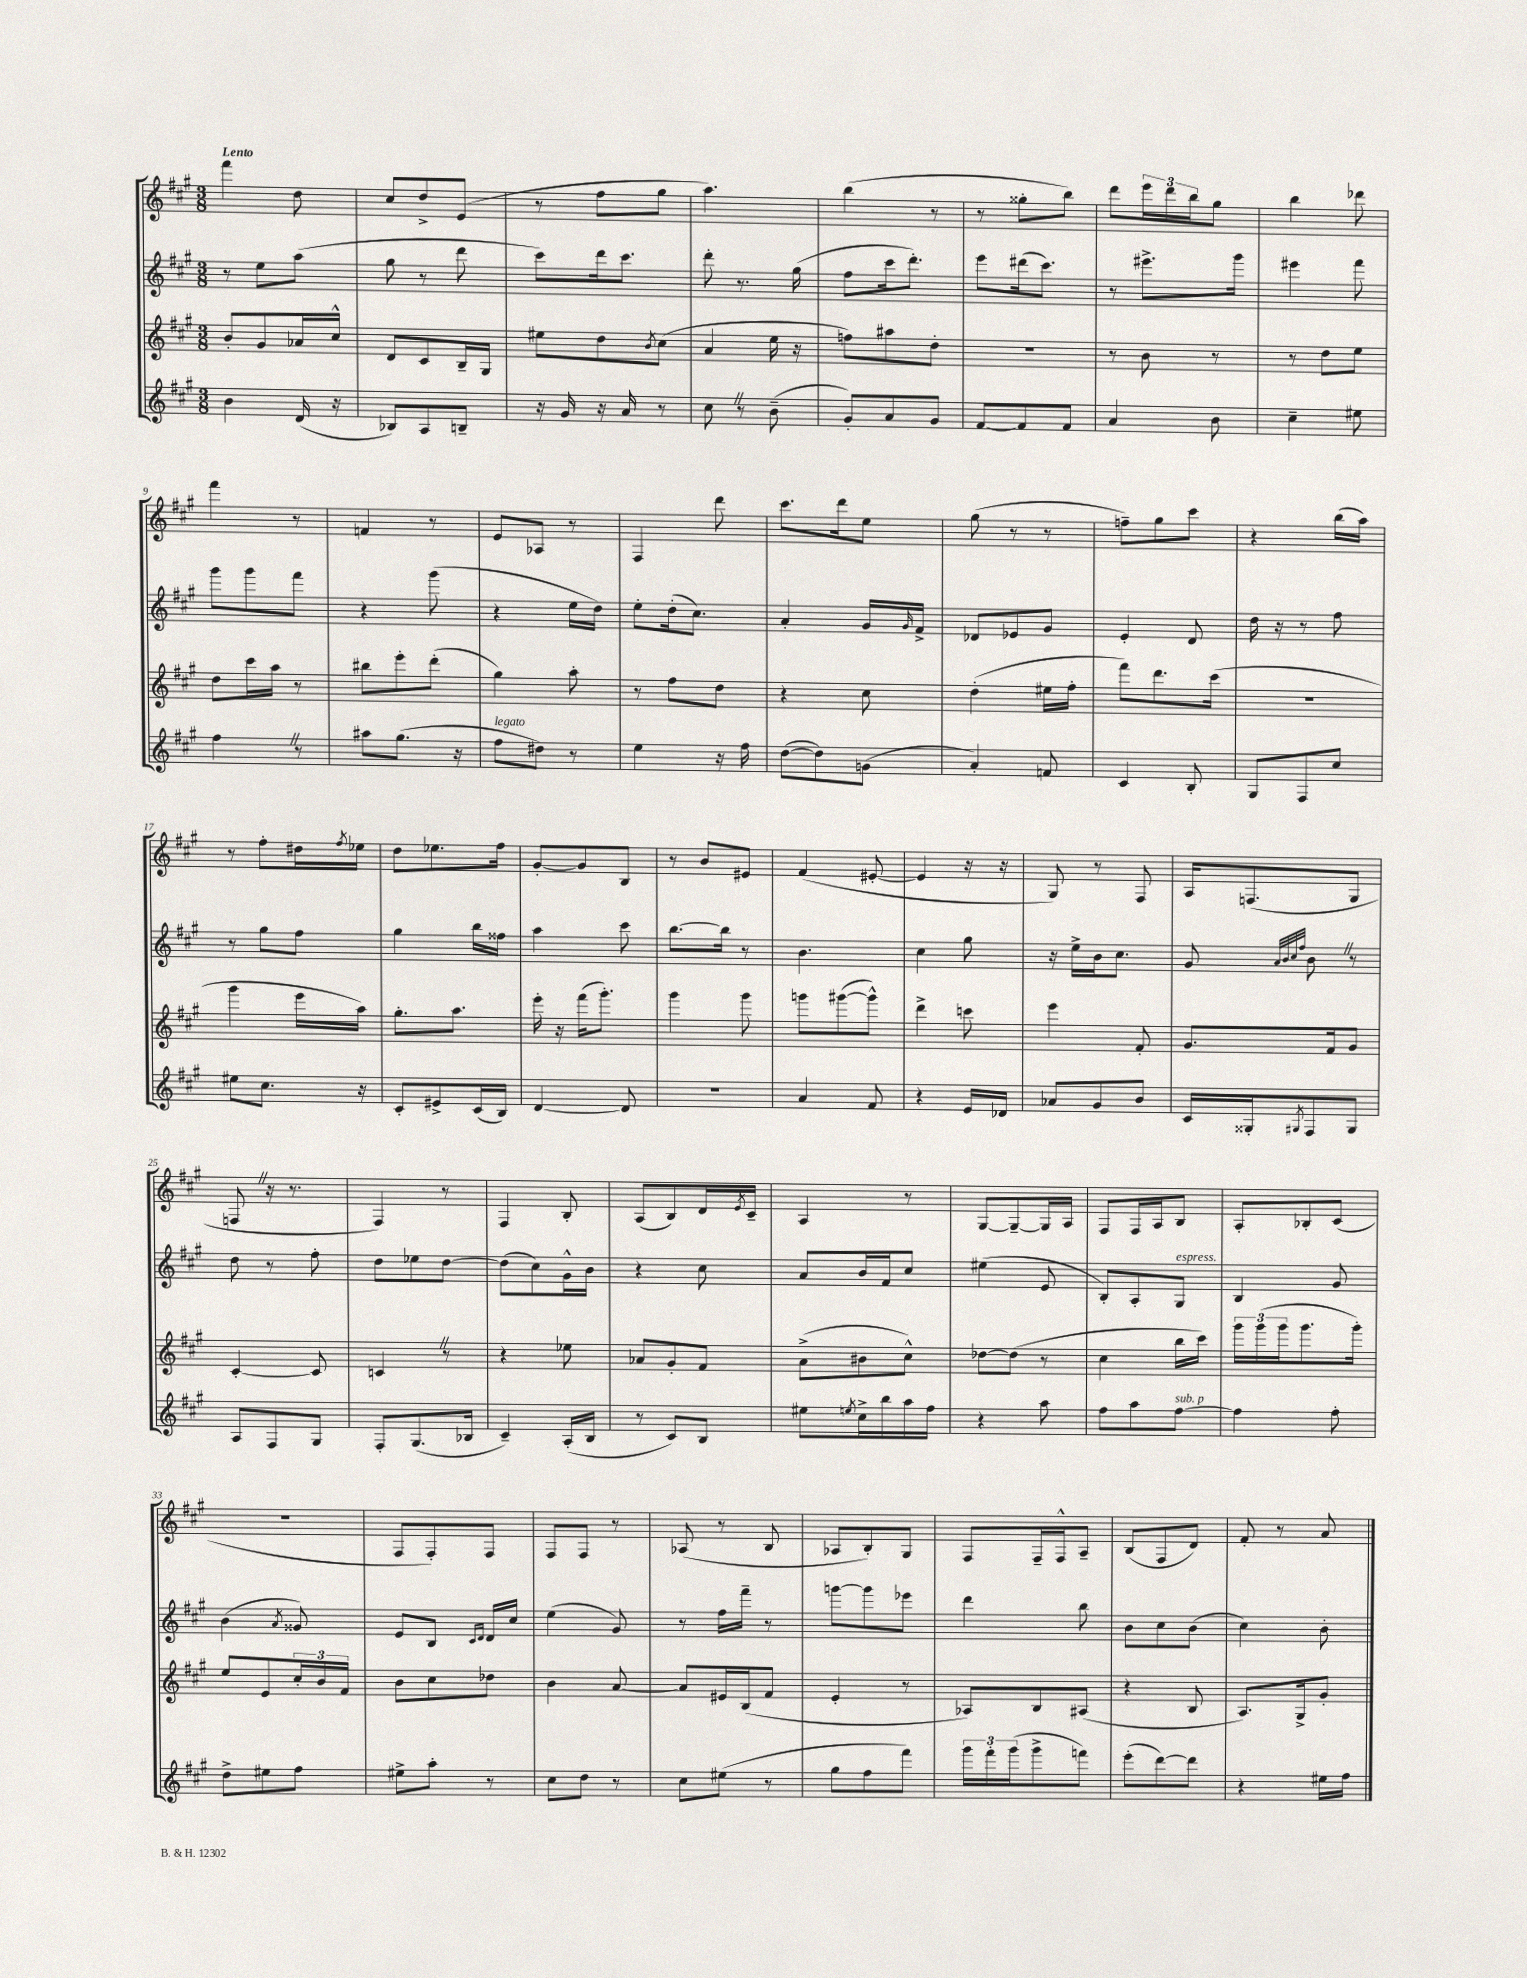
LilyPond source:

<<
\new StaffGroup <<
\new Staff = "s0" {
    \clef treble \key a \major \numericTimeSignature \time 3/8 \tempo "Lento"
    fis'''4 d''8 |
    cis''8 d''8-> e'8( |
    r8 fis''8 gis''8 |
    a''4.) |
    b''4( r8 |
    r8 gisis''8-. b''8) |
    d'''8 \tuplet 3/2 { e'''16 d'''16 b''16 } gis''8 |
    b''4 des'''8 |
    fis'''4 r8 |
    f'4 r8 |
    e'8 aes8 r8 |
    fis4 d'''8 |
    cis'''8. d'''16 e''8 |
    gis''8( r8 r8 |
    f''8--) gis''8 cis'''8 |
    r4 b''16( a''16) |
    r8 fis''8-. dis''16 \acciaccatura { fis''8 } ees''16 |
    d''8 ees''8. fis''16 |
    gis'8~-. gis'8 b8 |
    r8 b'8 eis'8 |
    fis'4( eis'8~-. |
    eis'4 r16 r16 |
    gis8) r8 fis8 |
    a16 f8.( gis8 |
    f8 \once \override BreathingSign.text = \markup { \musicglyph "scripts.caesura.straight" } \breathe r16 r8. |
    fis4) r8 |
    fis4 b8-. |
    a8( b8) d'16 \acciaccatura { e'8 } cis'16-- |
    a4 r8 |
    gis8~ gis8~-- gis16 a16 |
    fis8 fis16 a16 b8 |
    a8-. bes8-. cis'8( |
    R4. |
    fis8 fis8-.) fis8 |
    fis8 fis8 r8 |
    aes8( r8 b8 |
    aes8 b8-.) gis8 |
    fis8 fis16-- fis16-^ a8-- |
    b8( fis8 d'8) |
    fis'8-. r8 a'8 \bar "|." |
}
\new Staff = "s1" {
    \clef treble \key a \major \numericTimeSignature \time 3/8
    r8 e''8 a''8( |
    gis''8 r8 d'''8 |
    cis'''8) d'''16 cis'''8. |
    d'''8-. r8. gis''16( |
    fis''8 cis'''16 d'''8.-.) |
    e'''8 dis'''16( cis'''8.) |
    r8 eis'''8.-> gis'''16 |
    eis'''4 fis'''8 |
    gis'''8 gis'''8 fis'''8 |
    r4 gis'''8( |
    r4 e''16 d''16) |
    e''8-. d''16-.( cis''8.) |
    a'4-. gis'16 \grace { gis'16 } fis'16-> |
    des'8 ees'8 gis'8 |
    e'4-. d'8 |
    d''16 r16 r8 fis''8 |
    r8 gis''8 fis''8 |
    gis''4 b''16 fisis''16 |
    a''4 cis'''8 |
    b''8.~ b''16 r8 |
    b'4. |
    cis''4 gis''8 |
    r16 e''16-> b'16 cis''8. |
    gis'8 \grace { a'32 b'32 cis''32 fis''32 } b'8 \once \override BreathingSign.text = \markup { \musicglyph "scripts.caesura.straight" } \breathe r8 |
    d''8 r8 fis''8-. |
    d''8 ees''8 d''8~ |
    d''8( cis''8) gis'16-^ b'16 |
    r4 cis''8 |
    a'8 b'16 fis'16 cis''8 |
    eis''4( e'8 |
    b8-.) a8-. gis8^\markup { \italic "espress." } |
    b4 gis'8 |
    b'4( \acciaccatura { a'8 } gisis'8) |
    e'8 b8 \grace { cis'16 d'16 } d'16 cis''16 |
    e''4( gis'8) |
    r8 fis''16 fis'''16-- r8 |
    g'''8~ g'''8 ees'''8 |
    d'''4 b''8 |
    b'8 cis''8 b'8( |
    cis''4) b'8-. \bar "|." |
}
\new Staff = "s2" {
    \clef treble \key a \major \numericTimeSignature \time 3/8
    b'8-. gis'8 aes'16 cis''16-^ |
    d'8 cis'8 b16-- gis16 |
    eis''8 d''8 \acciaccatura { b'8 } cis''8( |
    a'4 e''16 r16 |
    f''8) ais''8 d''8-. |
    R4. |
    r8 b'8 r8 |
    r8 d''8 e''8 |
    d''8 cis'''16 a''16 r8 |
    bis''8 e'''8-. d'''8-.( |
    gis''4) a''8-. |
    r8 fis''8 d''8 |
    r4 cis''8 |
    d''4-.( eis''16 fis''16-. |
    fis'''8) d'''8. cis'''16( |
    R4. |
    gis'''4 e'''16 a''16) |
    gis''8.-. a''8. |
    e'''16-. r16 fis'''16( gis'''8.-.) |
    gis'''4 gis'''8 |
    g'''8 gis'''8~( gis'''8-^) |
    d'''4-> c'''8 |
    e'''4 fis'8-. |
    gis'8. fis'16 gis'8 |
    cis'4~-. cis'8 |
    c'4 \once \override BreathingSign.text = \markup { \musicglyph "scripts.caesura.straight" } \breathe r8 |
    r4 ees''8 |
    aes'8 gis'8-. fis'8 |
    a'8->( bis'8 cis''8-^) |
    des''8~ des''8( r8 |
    cis''4 b''16 cis'''16) |
    \tuplet 3/2 { gis'''16 gis'''16( gis'''16 } gis'''8. gis'''16-.) |
    e''8 e'8 \tuplet 3/2 { cis''16-. b'16 fis'16 } |
    b'8 cis''8 des''8 |
    b'4 a'8~ |
    a'8 eis'16 b16( fis'8 |
    e'4-. r8 |
    aes8) b8 ais8( |
    r4 b8 |
    a8.) gis16-> gis'8-. \bar "|." |
}
\new Staff = "s3" {
    \clef treble \key a \major \numericTimeSignature \time 3/8
    b'4 d'16( r16 |
    bes8) a8 b8-- |
    r16 gis'16 r16 a'16 r8 |
    cis''8 \once \override BreathingSign.text = \markup { \musicglyph "scripts.caesura.straight" } \breathe r8 b'8--( |
    gis'8-.) a'8 gis'8 |
    fis'8~ fis'8 fis'8 |
    a'4 b'8 |
    cis''4-- eis''8 |
    fis''4 \once \override BreathingSign.text = \markup { \musicglyph "scripts.caesura.straight" } \breathe r8 |
    ais''8 gis''8.( r16 |
    fis''8^\markup { \italic "legato" } dis''8) r8 |
    e''4 r16 fis''16 |
    d''8~( d''8) g'8( |
    a'4-.) f'8 |
    cis'4 b8-. |
    gis8 fis8 cis''8 |
    eis''8 cis''8. r16 |
    cis'8-. eis'8-> cis'16( b16) |
    d'4~ d'8 |
    R4. |
    a'4 fis'8 |
    r4 e'16 des'16 |
    aes'8 gis'8 b'8 |
    cis'16 gisis16-. \acciaccatura { gis8 } fis8 gis8 |
    a8 fis8 gis8 |
    fis8-. gis8.( bes16 |
    cis'4--) a16-.( b16 |
    r8 cis'8) b8 |
    eis''8 \acciaccatura { e''8 } cis''16-> b''16 a''16 fis''16 |
    r4 a''8 |
    fis''8 a''8 fis''8~^\markup { \italic "sub. p" } |
    fis''4 fis''8-. |
    d''8-> eis''8 fis''8 |
    eis''8-> a''8-. r8 |
    cis''8 d''8 r8 |
    cis''8 eis''8( r8 |
    gis''8 fis''8 fis'''8) |
    \tuplet 3/2 { gis'''16 fis'''16-. gis'''16( } gis'''8-> f'''8) |
    e'''8-.( d'''8~) d'''8 |
    r4 eis''16 fis''16 \bar "|." |
}
>>
>>
